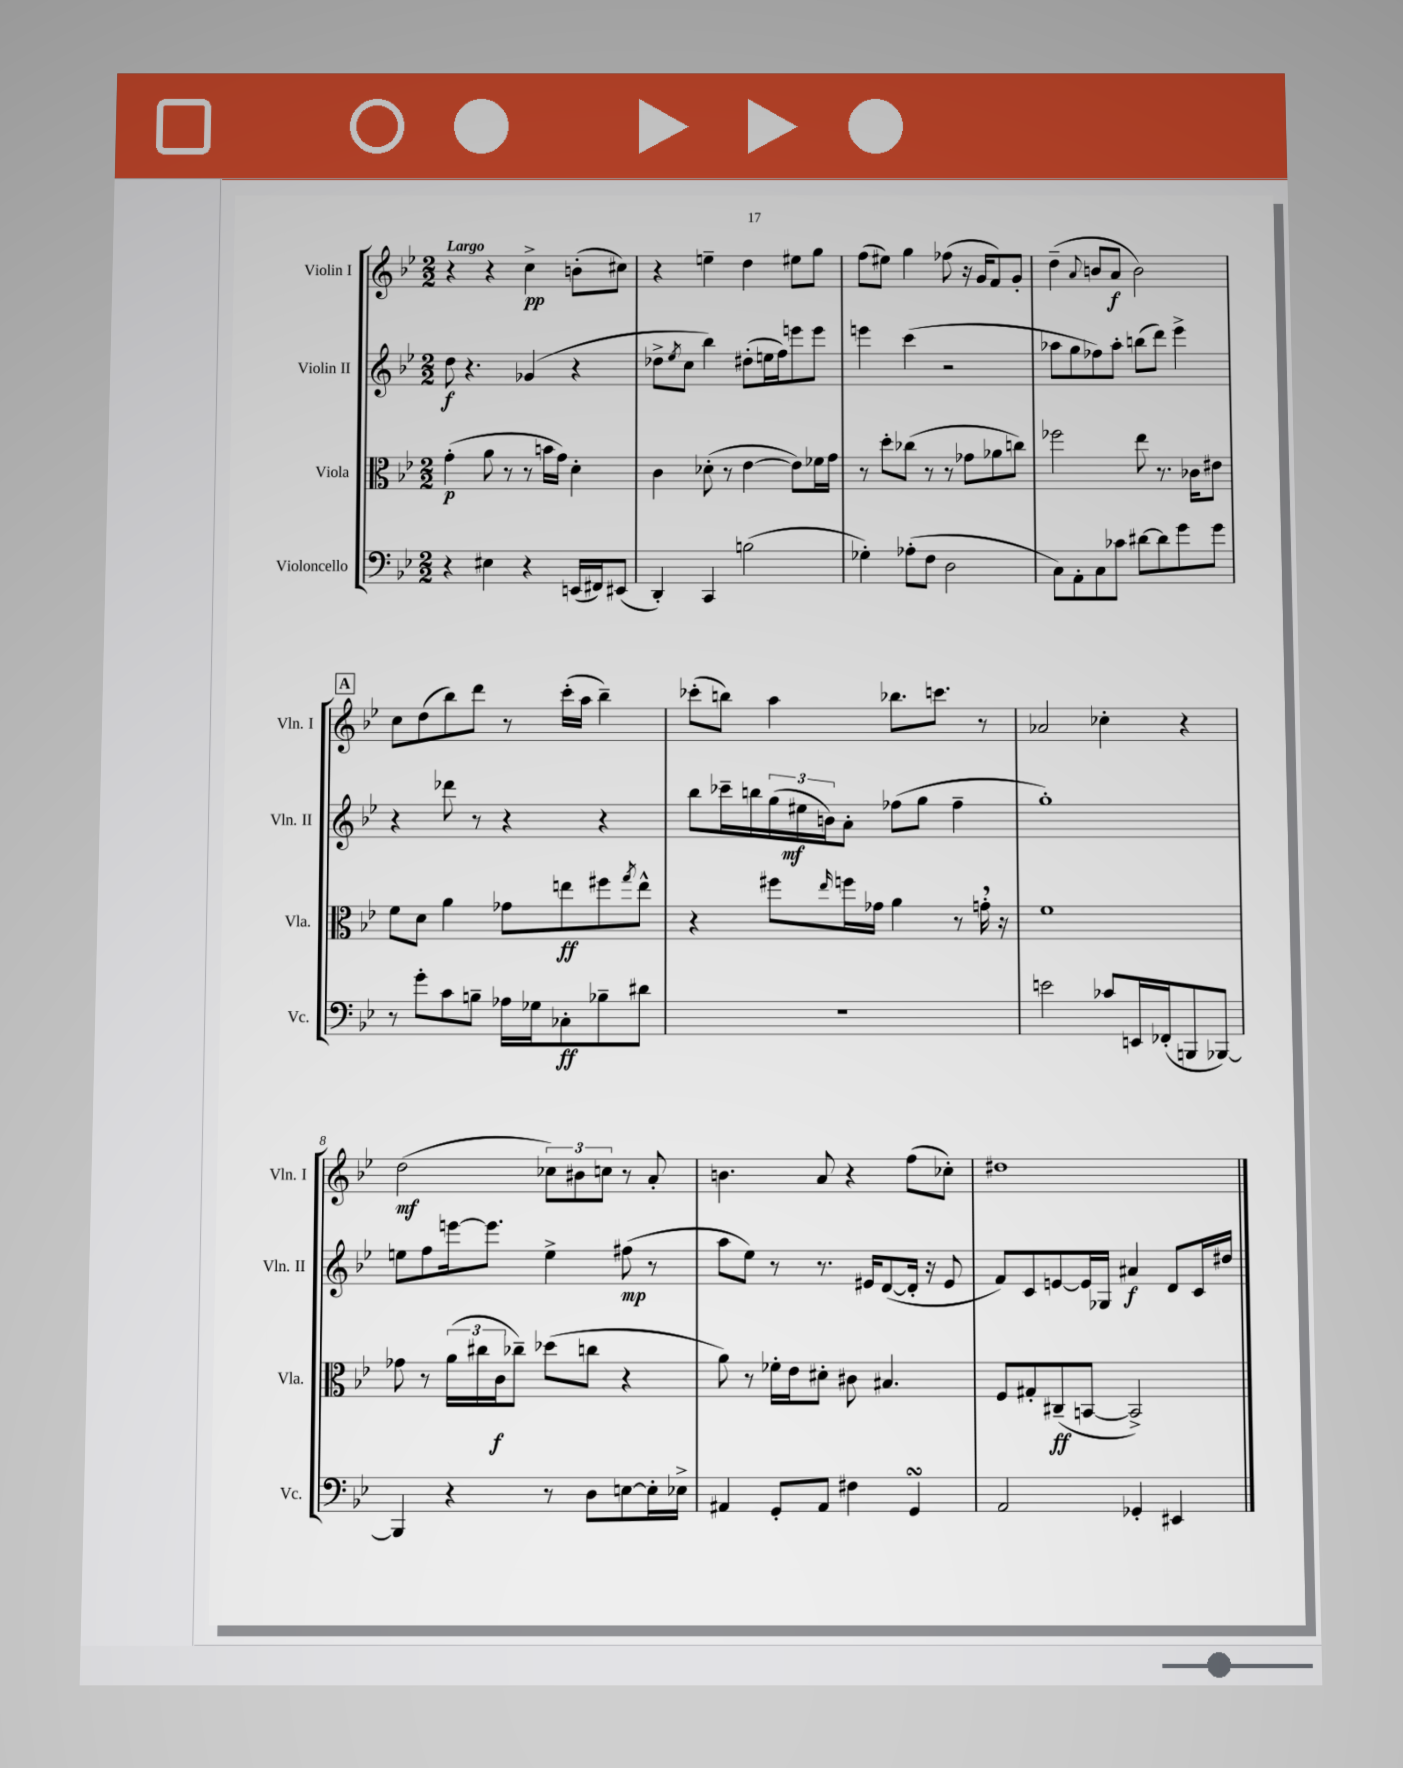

**kern	**dynam	**kern	**dynam	**kern	**dynam	**kern	**dynam
*part4	*part4	*part3	*part3	*part2	*part2	*part1	*part1
*staff4	*staff4	*staff3	*staff3	*staff2	*staff2	*staff1	*staff1
*I"Violoncello	*	*I"Viola	*	*I"Violin II	*	*I"Violin I	*
*I'Vc.	*	*I'Vla.	*	*I'Vln. II	*	*I'Vln. I	*
*clefF4	*	*clefC3	*	*clefG2	*	*clefG2	*
*k[b-e-]	*	*k[b-e-]	*	*k[b-e-]	*	*k[b-e-]	*
*M2/2	*	*M2/2	*	*M2/2	*	*M2/2	*
=1	=1	=1	=1	=1	=1	=1	=1
!	!	!	!	!	!	!LO:TX:a:B:t=Largo	!
4r	.	(4g'\	p	8dd\	f	4r	.
.	.	.	.	4.r	.	.	.
4E#X\	.	8a\	.	.	.	4r	.
.	.	8r	.	.	.	.	.
4r	.	8r	.	(4g-X/	.	4cc^\	pp
.	.	16bn\LL	.	.	.	.	.
.	.	16g\JJ)	.	.	.	.	.
(16EEn/LL	.	4d'\	.	4r	.	(8bn'\L	.
16FF#X/J)	.	.	.	.	.	.	.
(8EE#X/J	.	.	.	.	.	8cc#X\J)	.
=2	=2	=2	=2	=2	=2	=2	=2
4DD'/)	.	4c\	.	8dd-X^\L	.	4r	.
.	.	.	.	8qee-/	.	.	.
.	.	.	.	8cc\J	.	.	.
4CC/	.	(8d-X'\	.	4bb-\)	.	4een~\	.
.	.	8r	.	.	.	.	.
(2Bn\	.	[4e-\	.	(8dd#X'\L	.	4dd\	.
.	.	.	.	16een\L	.	.	.
.	.	.	.	16ff\J)	.	.	.
.	.	8e-\L])	.	8eeen\	.	8ee#X\L	.
.	.	16f-X\L	.	8eee\J	.	8gg\J	.
.	.	16g\JJ	.	.	.	.	.
=3	=3	=3	=3	=3	=3	=3	=3
4G-X'\)	.	8r	.	4eeen\	.	(8ff\L	.
.	.	8dd'\L	.	.	.	8ee#X\J)	.
(8A-X'\L	.	(8cc-X\J	.	(4ccc\	.	4gg\	.
8F\J	.	8r	.	.	.	.	.
2D\	.	8r	.	2r	.	(8ff-X\	.
.	.	8g-X\L	.	.	.	16r	.
.	.	.	.	.	.	16g/KL	.
.	.	8a-X\	.	.	.	8f/)	.
.	.	8ccn\J)	.	.	.	8g'/J	.
=4	=4	=4	=4	=4	=4	=4	=4
8C\L)	.	2ff-X\	.	8aa-X\L	.	(4dd~\	.
8AA'\	.	.	.	8gg\	.	.	.
.	.	.	.	.	.	8qqa/	.
8C\	.	.	.	8ff-X\)	.	8bn/L	.
8c-X\J	.	.	.	8aa-'\J	.	8a/J	f
[8d#X\L	.	8ee-\	.	(8bbn\L	.	2b\)	.
8d#\]	.	8.r	.	8ddd\J)	.	.	.
8g\	.	.	.	4eee-^\	.	.	.
.	.	16c-X\KL	.	.	.	.	.
8g\J	.	8e#X\J	.	.	.	.	.
!!LO:LB:g=z
!!LO:REH:place=s1:t=A
=5	=5	=5	=5	=5	=5	=5	=5
8r	.	8f\L	.	4r	.	8cc\L	.
8g'\L	.	8d\J	.	.	.	(8dd\	.
8c\	.	4a\	.	8ddd-X\	.	8bb-\)	.
8Bn~\J	.	.	.	8r	.	8ddd\J	.
16A-X\LL	.	8g-X\L	.	4r	.	8r	.
16G-X\J	.	.	.	.	.	.	.
8C-X'\	ff	8een\	ff	.	.	(16ccc'\LL	.
.	.	.	.	.	.	16aa\JJ	.
8B-X~\	.	8ff#X\	.	4r	.	4bb-~\)	.
.	.	8qgg/	.	.	.	.	.
8d#X\J	.	8ee^^\J	.	.	.	.	.
=6	=6	=6	=6	=6	=6	=6	=6
1r	.	4r	.	8bb-\L	.	(8ccc-X'\L	.
.	.	.	.	16ccc-X~\L	.	8bbn\J)	.
.	.	.	.	16bbn\	.	.	.
.	.	8ff#X\L	.	(24gg\	.	4aa\	.
.	.	.	.	24ee#X\	mf	.	.
.	.	.	.	24bn\J)	.	.	.
.	.	16qqee-/	.	.	.	.	.
.	.	16ffn\L	.	8a'\J	.	.	.
.	.	16g-X\JJ	.	.	.	.	.
.	.	4a\	.	(8ff-X\L	.	8.bb-X\L	.
.	.	.	.	8gg\J	.	.	.
.	.	.	.	.	.	8.cccn\J	.
.	.	8r	.	4ff-~\	.	.	.
.	.	16gn',\	.	.	.	8r	.
.	.	16r	.	.	.	.	.
=7	=7	=7	=7	=7	=7	=7	=7
2en\	.	1f	.	1gg')	.	2a-X/	.
8c-X/L	.	.	.	.	.	4cc-X'\	.
16EEn/L	.	.	.	.	.	.	.
(16FF-X'/J	.	.	.	.	.	.	.
8BBBn/	.	.	.	.	.	4r	.
[8BBB-X/J)	.	.	.	.	.	.	.
!!LO:LB:g=z
=8	=8	=8	=8	=8	=8	=8	=8
4BBB-/]	.	8g-X\	.	8een\L	.	(2dd\	mf
.	.	8r	.	8ff\	.	.	.
4r	.	(24a\LL	.	[16eeen\k	.	.	.
.	.	24cc#X\	.	.	.	.	.
.	.	.	.	8.eee\J]	.	.	.
.	.	24c\J	f	.	.	.	.
.	.	8cc-X~\J)	.	.	.	.	.
8r	.	(8dd-X\L	.	4ee^\	.	12cc-X\L)	.
.	.	.	.	.	.	12b#X\	.
8D\L	.	8ccn\J	.	.	.	.	.
.	.	.	.	.	.	12ccn\J	.
[8En\	.	4r	.	(8ff#X\	mp	8r	.
16E'\L]	.	.	.	8r	.	8a'/	.
16E-X^\JJ	.	.	.	.	.	.	.
=9	=9	=9	=9	=9	=9	=9	=9
4AA#X/	.	8a\)	.	8aa\L	.	4.bn\	.
.	.	8r	.	8ee-\J)	.	.	.
8GG'/L	.	16f-X'\LL	.	8r	.	.	.
.	.	16e-\J	.	.	.	.	.
8AA#/J	.	8d#X'\J	.	8.r	.	8a/	.
4F#X\	.	8c#X\	.	.	.	4r	.
.	.	.	.	16e#X/KL	.	.	.
.	.	4.B#X/	.	([8d/	.	.	.
4GGsSSS/	.	.	.	16d'/Jk]	.	(8ff\L	.
.	.	.	.	16r	.	.	.
.	.	.	.	8e#/	.	8cc-X'\J)	.
=10	=10	=10	=10	=10	=10	=10	=10
2AA/	.	8F/L	.	8f/L)	.	1dd#X	.
.	.	8G#X'/	.	8c/	.	.	.
.	.	(8C#X~/	ff	[8en/	.	.	.
.	.	[8BBn/J	.	16e/L]	.	.	.
.	.	.	.	16G-X/JJ	.	.	.
4GG-X'/	.	2BB^/])	.	4a#X/	f	.	.
4EE#X/	.	.	.	8d/L	.	.	.
.	.	.	.	16c/L	.	.	.
.	.	.	.	16dd#X/JJ	.	.	.
==	==	==	==	==	==	==	==
*-	*-	*-	*-	*-	*-	*-	*-
